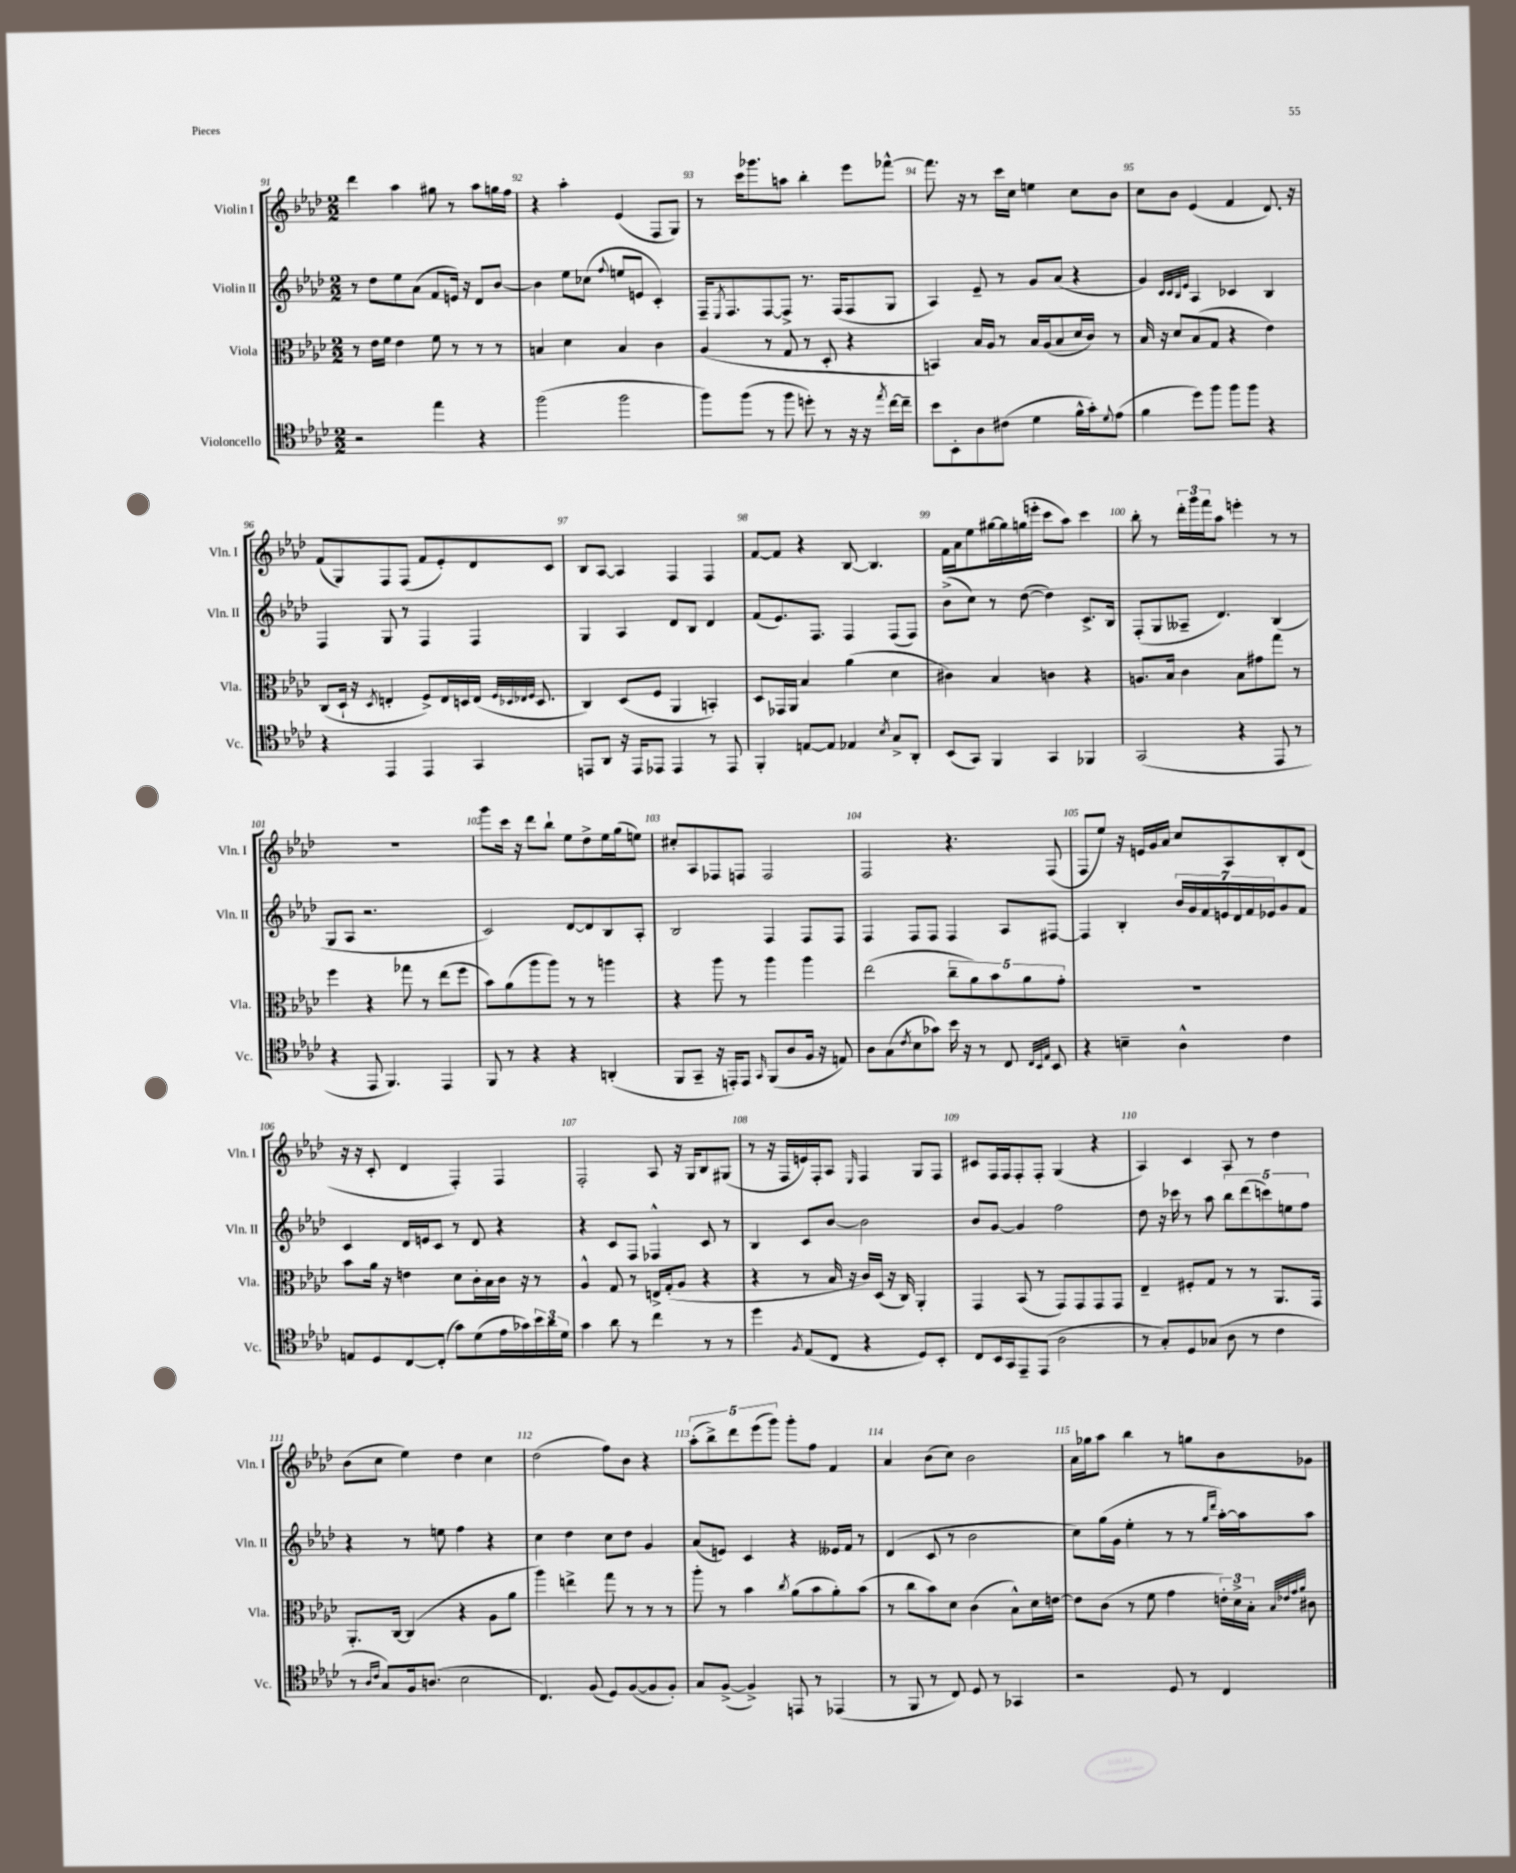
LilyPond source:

<<
\new StaffGroup <<
\new Staff = "s0" \with { instrumentName = "Violin I" shortInstrumentName = "Vln. I" } {
    \clef treble \key aes \major \numericTimeSignature \time 2/2
    des'''4 aes''4 gis''8 r8 aes''8 g''16 f''16 |
    r4 aes''4-. ees'4( f8 g8) |
    r8 c'''16 ges'''8. a''8 bes''4-. ees'''8 fes'''8~-^ |
    fes'''8. r16 r8 c'''16 c''16 e''4 c''8 bes'8 |
    c''8 bes'8 ees'4( f'4 des'8.) r16 |
    f'8( g8) f8 f8( f'8 ees'8-.) des'8 c'8 |
    bes8 aes8~ aes4 f4 f4 |
    f'8~ f'8 r4 bes8~ bes4. |
    f'16 aes'16 ees''8 gis''16~ gis''16 g''16( e'''16-. c'''8 aes''8) c'''4 |
    bes''8-. r8 \tuplet 3/2 { des'''16-. g'''16 f'''16 } aes''8 e'''4-. r8 r8 |
    R1 |
    g'''8 c'''16 r16 des'''8 bes''8-! ees''8 des''8-> ees''16 g''16( e''8) |
    cis''8-. aes8 fes8 f8 f2 |
    f2 r4. f8( |
    f8 ees''8) r16 e'16 g'16 aes'16 c''8 aes8 bes8-. des'8( |
    r16 r16 c'8-. des'4 f4-.) f4 |
    f2-. aes8 r16 g16 bes8 gis8( |
    r8 r16 f16 e'16) f16-. aes8 \grace { ees16 } f4 g8 f8 |
    cis'8 f16 f16 f8-. f8-. g4( r4 |
    aes4) c'4 aes8 r8 des''4 |
    bes'8( c''8 ees''4) des''4 c''4 |
    des''2( f''8) bes'8 r4 |
    \tuplet 5/4 { aes''8-.( bes''8->) des'''8 ees'''8( g'''8) } g'''8-. f''8 f'4 |
    aes'4 bes'8( c''8) bes'2 |
    aes'16 ges''16 aes''8 bes''4 r8 g''8 bes'8 ges'8 \bar "|." |
}
\new Staff = "s1" \with { instrumentName = "Violin II" shortInstrumentName = "Vln. II" } {
    \clef treble \key aes \major \numericTimeSignature \time 2/2
    r8 des''8 ees''8 aes'8( f'8 e'16) r16 des'8 bes'8~ |
    bes'4 ees''8 ces''8( \appoggiatura { f''8 } e''8 e'8 c'4-.) |
    f16-- \acciaccatura { ees8 } f8. f8~ f8-> r8. f16( f8 g8 |
    aes4) ees'8-- r8 g'8 aes'8( r4 |
    g'4) \grace { c'32 c'32 bes32 ees'32 } aes4 ces'4 bes4 |
    f4 g8 r8 f4 f4 |
    g4 aes4 des'8 bes8 des'4 |
    f'8( ees'8.) f8. f4 f8( f8) |
    bes'8->( c''8) r8 des''8~( des''4) c'8.-> bes16 |
    f8-.( g8 aeses8-- des'4.) bes4( |
    g8 aes8 r2. |
    c'2) des'8~ des'8 bes8 aes8-. |
    bes2 f4 f8 f8 |
    f4 f8 f8 f4 aes8 fis8~ |
    fis4 bes4-. \tuplet 7/4 { bes'16 g'16 f'16 e'16 des'16 f'16 ees'16 } g'8 f'8 |
    c'4 des'16 e'16 c'8 r8 des'8 r4 |
    r4 c'8 f8 fes4-^ c'8 r8 |
    bes4 c'8 bes'8~ bes'2 |
    bes'8 g'8~ g'4 f''2 |
    des''8 r16 ces'''16 r8 aes''8 \tuplet 5/4 { bes''8 des'''8( c'''8) e''8 f''8 } |
    r4 r8 e''8 f''4 r4 |
    c''4 des''4 c''8 des''8 g'4 |
    aes'8( e'8) c'4 r4 eeses'16 f'16 r8 |
    des'4( c'8 r8 bes'2 |
    c''8) g''16( g'16 ees''4-. r8 r8 \grace { g''16 des'''16 } aes''16~-.) aes''16 aes''8 \bar "|." |
}
\new Staff = "s2" \with { instrumentName = "Viola" shortInstrumentName = "Vla." } {
    \clef alto \key aes \major \numericTimeSignature \time 2/2
    r8 ees'16 f'16 ees'4 f'8 r8 r8 r8 |
    b4 des'4 b4 c'4 |
    aes4( r8 g8 r8 des8-. r4 |
    b,4) bes16 aes16 r8 bes16 aes16( bes8 des'16 c'16) r8 |
    bes16 r16 des'8 bes8( g8 r4 ees'4) |
    c8( des16-! r16 \acciaccatura { des8 } e4-. f8->) e16 d16 e16( \grace { f32 des32 ees32 f32 } des8. |
    c4) des8( f8 aes,4 b,4-.) |
    des8 ges,16 aes,16 bes4 aes'4( des'4 |
    cis'4) bes4 c'4 r4 |
    a8. bes16 c'4 bes8 gis'8 g''8 r8 |
    f''4 r4 ges''8 r8 ees''8( f''8 |
    bes'8) aes'8( aes''8 aes''8) r8 r8 a''4 |
    r4 aes''8 r8 aes''4 aes''4 |
    ees''2( \tuplet 5/4 { c''8-- aes'8) bes'8 aes'8 g'8-. } |
    R1 |
    bes'8 aes'16 r16 e'4 des'8 c'16-. bes16 c'16 r16 r8 |
    aes4-^ g8 r8 e16-> g16-.( aes8 r4 |
    r4 r8 bes16 r16 c'16) des16( r16 c16) aes,4-. |
    g,4 bes,8( r8 g,8) g,8 g,8 g,8 |
    ees4-- fis8-. g8 r8 r8 aes,8. g,16 |
    aes,8.-. c16~ c4( r4 aes8 aes'8 |
    aes''4) e''4-> g''8 r8 r8 r8 |
    aes''8-. r8 bes'4 \acciaccatura { c''8 } aes'8( bes'8 aes'8-.) bes'8( |
    r8 c''8 bes'8) des'8 c'4( bes8-^) des'16 e'16~ |
    e'8 c'8( r8 f'8 g'4 \tuplet 3/2 { e'16-.) des'16-> bes16-. } \grace { bes32 ees'32 g'32 aes'32 } cis'8 \bar "|." |
}
\new Staff = "s3" \with { instrumentName = "Violoncello" shortInstrumentName = "Vc." } {
    \clef tenor \key aes \major \numericTimeSignature \time 2/2
    r2 ees''4 r4 |
    f''2( f''2 |
    f''8) f''8( r8 f''8 d''8-.) r8 r16 r16 \acciaccatura { ees''8 } c''16~ c''16-- |
    bes'8 bes,8-. aes8 cis'8( des'4 f'16-^ g'16-.) \appoggiatura { des'8 } ees'8( |
    f'4 des''8) f''8 f''8 f''8 r4 |
    r4 ees,4 ees,4 g,4 |
    e,8 aes,8 r16 e,16 ees,8 ees,4 r8 ees,8 |
    f,4-. e8~ e8 ees4 \acciaccatura { bes8 } g8-> aes,8-. |
    bes,8( g,8) f,4 g,4 fes,4 |
    g,2( r4 ees,8 r8 |
    r4 ees,8 f,4.) ees,4 |
    f,8 r8 r4 r4 a,4-.( |
    f,8 g,8-- r16 e,16-.) e,8 \grace { g,16 } f,8( aes8 f16 r16 e8) |
    aes8 g8( \acciaccatura { c'8 } bes8 ges'8) bes'16 r16 r8 c8 \grace { c32 bes,32 ees32 } bes,8 |
    r4 b4-- aes4-^ c'4 |
    e8 des8 c8~ c8-.( g'8) des'8( ees'16 ges'16) \tuplet 3/2 { bes'16 aes'16 des'16 } |
    g'4 aes'8 r8 c''4 r8 r8 |
    des''4 \acciaccatura { f8 } ees8( c8 r4 des8) bes,8-. |
    c8 bes,16 g,16 ees,8-- ees,8( aes2 |
    r8 g8-.) des8 ges8( aes8 r8 c'4 |
    r8 \grace { aes16 c'16 } g8) f16 a8.( bes2 |
    c4.) f8( des8) f8~( f8 f8-.) |
    g8 f8~->( f4->) e,8 r8 ees,4( |
    r8 f,8 r8 c8) des8 r8 ges,4 |
    r2 des8 r8 c4 \bar "|." |
}
>>
>>
\layout { \context { \Score currentBarNumber = #91 \override BarNumber.break-visibility = ##(#f #t #t) barNumberVisibility = #all-bar-numbers-visible } }
